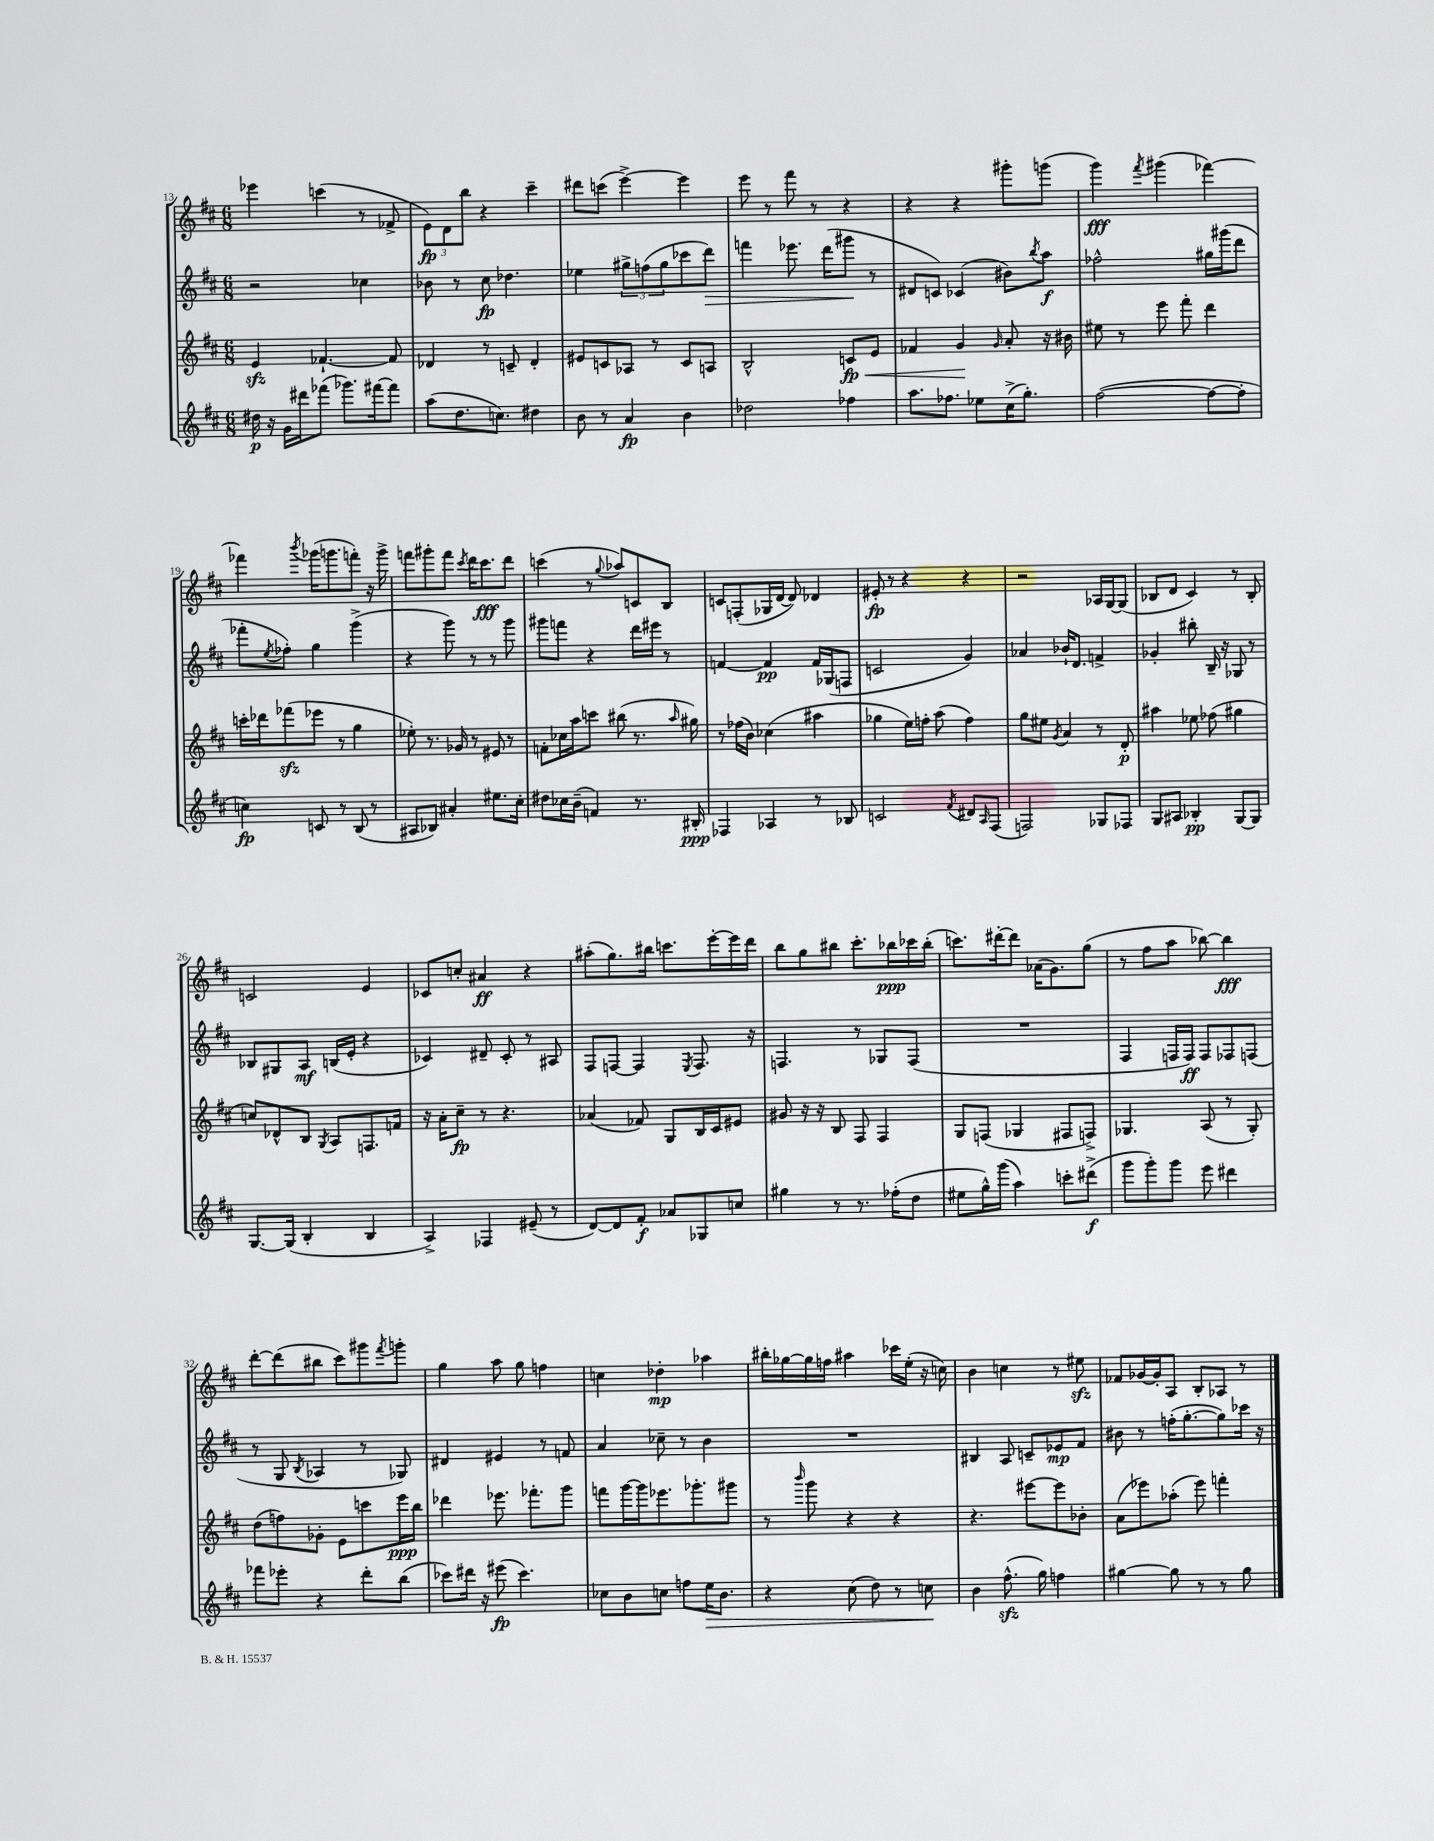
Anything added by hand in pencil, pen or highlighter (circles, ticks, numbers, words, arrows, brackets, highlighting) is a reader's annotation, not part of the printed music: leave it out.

**kern	**kern	**kern	**kern
*staff4	*staff3	*staff2	*staff1
*clefG2	*clefG2	*clefG2	*clefG2
*k[f#c#]	*k[f#c#]	*k[f#c#]	*k[f#c#]
*M6/8	*M6/8	*M6/8	*M6/8
16dd#	4e	2r	4eee-
16r	.	.	.
16g	.	.	.
16ddd#	.	.	.
(8fff-	[4.f-`	.	(4ccc
8.ggg-)	.	.	.
.	.	4cc-	8r
[16fff#	.	.	.
8fff#]	8f-]	.	8f-^
=	=	=	=
(8aa	4d-	8b-	12e)
.	.	.	12d
8.dd	.	8r	.
.	.	.	12bb
.	8r	8cc#	4r
8.cc)	.	.	.
.	8c~	4.dd-	.
4dd#	4d-'	.	4ccc#~
=	=	=	=
8b	8e#	4ee-	8ddd#
8r	8c	.	(8ccc
4a	8A-	12gg#^	[4eee^)
.	.	(12ff	.
.	8r	.	.
.	.	12gg#	.
4b	8c	8ccc-	4eee]
.	8A	8ddd)	.
=	=	=	=
2dd-	2B^^	4fff	8eee
.	.	.	8r
.	.	8.eee-	8fff#
.	.	.	8r
.	.	(16ddd	.
4ff-	8c	8ggg#	4r
.	8e	8r	.
=	=	=	=
8.aa	4f-	8d#	4r
.	.	8c)	.
8.ff-	.	.	.
.	4g	(4c-	4r
8ee-	.	.	.
.	16qqg	.	.
(16cc#^	8a'	8b#)	8ggg#'
8.gg')	.	.	.
.	.	8qbb	.
.	16r	8aa	(8ggg
.	16b#	.	.
=	=	=	=
([2ff#	8ee#	2ff-^^	4ggg)
.	8r	.	.
.	.	.	8qfff#
.	8eee	.	(4ggg#
.	8fff#'	.	.
8ff#_	4ddd	16gg#	[4fff-)
.	.	(16ggg#	.
8ff#']	.	8ddd	.
=	=	=	=
4cc)	16ccc'	8fff-'	4fff-]
.	16ddd-	.	.
.	.	8qee	.
.	(8fff-	8ff-')	.
.	.	.	8qbbb
8c	8eee-	4gg	(16ggg-
.	.	.	8.ggg
8r	8r	.	.
(8B	4gg	(4ggg^	8fff')
8r	.	.	16r
.	.	.	16ggg^
=	=	=	=
8A#	8ee-')	4r	8fff
8B-)	8.r	.	8ggg#'
4a#'	.	8ggg)	8fff
.	16g-	.	.
.	.	.	8qccc#
.	8r	8r	16ddd
.	.	.	8.ccc#
8.ee#	8e#	8r	.
.	8r	8ggg	8ddd
16cc#'	.	.	.
=	=	=	=
8dd#	8f'	8ggg#	(4ccc
16cc-	16cc-	8fff	.
(16b~	16aa	.	.
4f)	8ccc	4r	8r
.	.	.	8qqgg
.	(8bb#	.	8aa-)
8.r	8.r	16ddd	8c
.	.	16eee#	.
.	.	8r	8B
.	16qqaa	.	.
16B#'	16gg#)	.	.
=	=	=	=
4F-	8r	[4f	8c
.	(16ff-	.	(8F'
.	16b)	.	.
4A-	(4cc-	4f]	16G-
.	.	.	[16d
.	.	.	8d])
8r	4aa#	16f	4d-
.	.	(16G-	.
8B-	.	8F	.
=	=	=	=
2c	4gg-	2c	8e#'
.	.	.	8r
.	16ee)	.	4r
.	16ff'	.	.
.	(8aa	.	.
8qf#	.	.	.
8d#	4ff)	4g)	4r
16qqA	.	.	.
(8F#	.	.	.
=	=	=	=
2F)	8gg	4a-	2r
.	8ee#	.	.
.	8qg	.	.
.	4a	16b-`	.
.	.	8.d	.
8G-	8r	4f^	16A-
.	.	.	[16G
8F-	8d'	.	(8G]
=	=	=	=
8G	4aa#	4g-'	8B-
8A#	.	.	8d
4B-'	8ee-	8bb#'	4c#)
.	(8ff-	16B~	.
.	.	16r	.
[8G	4gg#	8G-	8r
8G]	.	8r	8B-'
=	=	=	=
[8.G	8cc)	8B-	2c
.	8d-^^	8G#	.
(16G]	.	.	.
4B'	8B	8A	.
.	8qG	.	.
.	8A	(16B	.
.	.	16e'	.
4B	8.F	4r	4e
.	16f	.	.
=	=	=	=
4A^)	16r	4c-)	8c-
.	16a'	.	.
.	8cc#~	.	8cc'
4F-	8r	8d#~	4a#
.	4.r	8c-'	.
(8e#~	.	8r	4r
8r	.	8A#	.
=	=	=	=
[8d)	(4a-	8F#	(8aa#'
8d]	.	[8F	8.gg)
8f#'	8f-)	4F]	.
.	.	.	16bb#
8a-	8G	.	8.ccc
.	.	8qE	.
8G-	16B	8.F	.
.	16c#	.	[16eee'
8cc	8e#	.	16eee]
.	.	16r	16ddd
=	=	=	=
4gg#	8g#	4.F	8bb
.	16r	.	8gg
.	16r	.	.
8r	8B	.	8bb#
8.r	8F#	8r	8.ccc#'
.	4F#	8G-	.
(16ff-'	.	.	16bb-
8dd	.	(8F	16ccc-
.	.	.	(16bb-'
=	=	=	=
8ee#	8G	2.r	8.ccc)
16gg^^)	(8F	.	.
(16ggg	.	.	[16ddd#'
4aa)	4G-	.	8ddd#]
.	.	.	(16a-
.	.	.	8.g)
8ccc'	8F#	.	.
(8ddd#^	8F^)	.	(8gg
=	=	=	=
8ggg	4.G-	4F#	8r
8ggg')	.	.	8ff#
8ggg	.	16F	8aa
.	.	16F)	.
8eee	(8A	8F	[8bb-)
4ddd#	8r	8F-	4bb-]
.	8G-')	(8F	.
=	=	=	=
8fff-	(8dd	8r	[8ddd'
8eee-'	8ff)	8G	(8ddd]
.	.	8qB	.
4r	8g-'	4A-	8bb#
.	8e	.	8ccc#)
8ddd'	8ccc	8r	8ggg#
.	.	.	8qfff#
(8bb	16eee	8G-)	8ggg'
.	16bb	.	.
=	=	=	=
8ccc-)	4ddd-	4d#	4gg
16ddd#	.	.	.
16r	.	.	.
(8eee#	8.eee-	4e#	8aa
4.ccc-)	.	.	8gg
.	8.fff-'	.	.
.	.	8r	4ff
.	8ggg	8f	.
=	=	=	=
8cc-	8fff	4a	4cc
8b	[16ggg	.	.
.	16ggg]	.	.
8cc	8.eee-	8cc-~	4dd-'
8ff	.	8r	.
.	8.ggg-'	.	.
16ee	.	4b	4aa-
8.b	.	.	.
.	8ggg#	.	.
=	=	=	=
4r	8r	2.r	16bb#'
.	.	.	[16gg-
.	16qqbbb	.	.
.	8ggg	.	16gg-]
.	.	.	16ff
(8cc#	4r	.	4aa#
8dd)	.	.	.
8r	4r	.	16ccc-
.	.	.	(16ee'
8cc	.	.	16r
.	.	.	16cc)
=	=	=	=
4b	4.r	4B#	4b
(8.ff#^^	.	8A	4cc
.	[8eee#	8c~	.
16gg)	.	.	.
4ff	8eee#]	8e-	8r
.	8b-'	8f#	8ee#
=	=	=	=
[4gg#	(8a	8b#	8f-
.	8eee-)	8r	[16g-
.	.	.	16g-']
8gg#]	(8aa-'	(16ff'	8A
.	.	[8.gg'	.
8r	8eee-)	.	8B'
8r	4fff'	8gg])	8A-
8gg#	.	16ccc-	8r
.	.	16r	.
==	==	==	==
*-	*-	*-	*-
